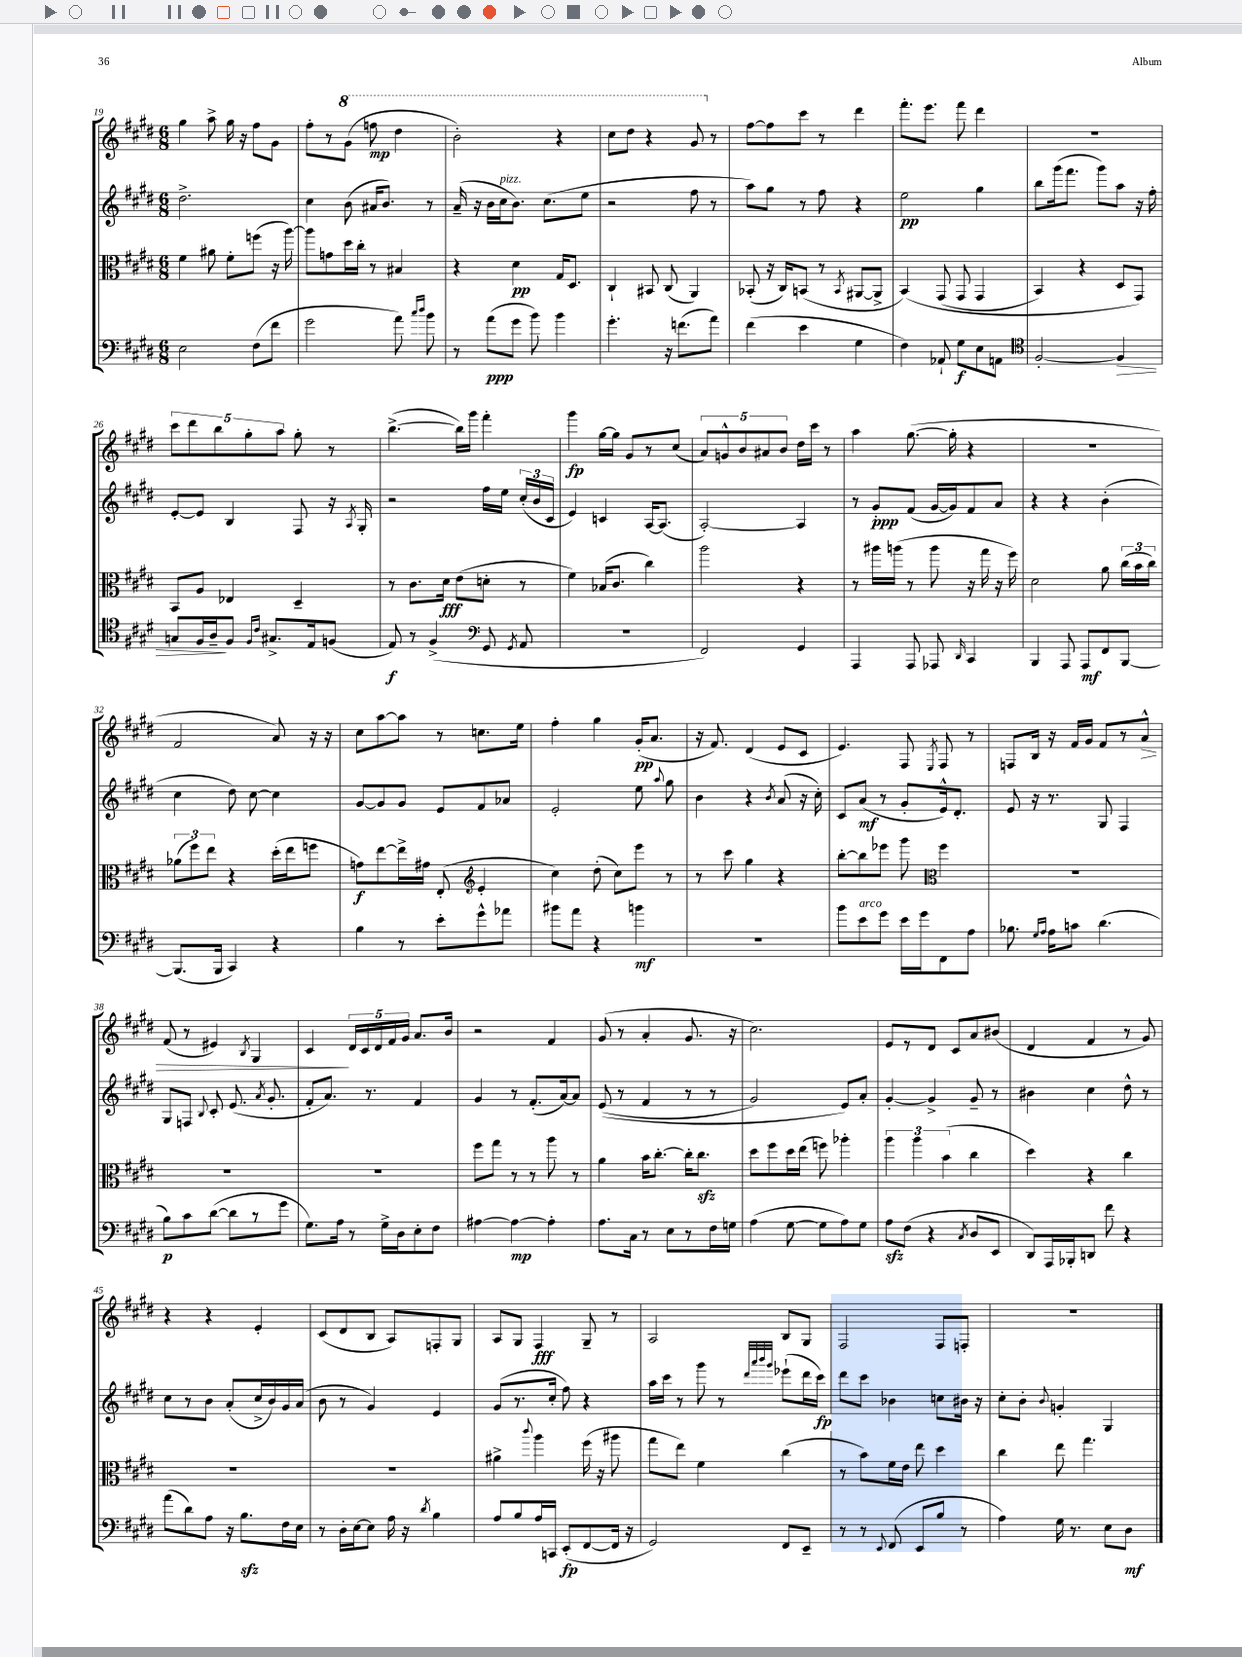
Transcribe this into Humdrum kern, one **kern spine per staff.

**kern	**kern	**kern	**kern
*staff4	*staff3	*staff2	*staff1
*clefF4	*clefC3	*clefG2	*clefG2
*k[f#c#g#d#]	*k[f#c#g#d#]	*k[f#c#g#d#]	*k[f#c#g#d#]
*M6/8	*M6/8	*M6/8	*M6/8
2E	4f#	2.dd#^	4gg#
.	8a#	.	8aa^
.	8f#'	.	16gg#
.	.	.	16r
(8F#	(8ff	.	8ff#
8f#	16r	.	8g#
.	[16aa)	.	.
=	=	=	=
2g#	8aa]	4cc#	8ff#'
.	8g	.	8r
.	16dd#	(8b	(8gg#
.	16cc#'	.	.
.	8r	16a#	8fff
.	.	8.b)	.
8a)	4B#	.	4ddd#
16qqcc#	.	.	.
16qqdd#	.	.	.
8b	.	8r	.
=	=	=	=
8r	4r	(16a~	2bb')
.	.	16r	.
(8a	.	16b	.
.	.	16cc#	.
8g#	4d#	8.b)	.
8b)	.	.	.
.	.	(8.cc#	.
4b	16G#	.	4r
.	8.D#	.	.
.	.	8ee	.
=	=	=	=
4.g#'	4C#`	2r	8ccc#
.	.	.	8ddd#
.	8BB#	.	4r
16r	(8C#	.	.
(8.f	.	.	.
.	4AA)	8ff#	8gg#
8a)	.	8r	8r
=	=	=	=
(4f#	(8BB-'	8aa)	[8ff#
.	16r	8gg#	8ff#]
.	16C#)	.	.
4e	(8BB	8r	8ccc#
.	8r	8ff#	8r
.	8qBB	.	.
4G#	[8AA#	4r	4ddd#
.	8AA#^]	.	.
=	=	=	=
4F#)	&(4BB)	2ee	8.fff#'
.	.	.	8.eee
8AA-`	(8GG#	.	.
8G#	8GG#	.	8fff#
8E	4GG#	4gg#	4ddd#
8AA	.	.	.
=	=	=	=
*clefC4	*	*	*
[2F#'	4BB)	8bb	2.r
.	.	(16ggg#	.
.	.	8.fff#	.
.	4r	.	.
.	.	8ggg#)	.
4F#]	8D#	8aa	.
.	8GG#&)	16r	.
.	.	16ff#'	.
=	=	=	=
8G	8BB	[8e'	10ccc#
.	.	.	10ddd#
16F#	8A	8e]	.
16A~	.	.	.
.	.	.	10bb
8F#	4E-	4B	.
.	.	.	10gg#'
16qqF#	.	.	.
16qqc#	.	.	.
8.G#^	.	.	.
.	.	.	10aa
.	4D#~	8F#	8gg#'
16E	.	.	.
(8F	.	16r	8r
.	.	8qA	.
.	.	16G#'	.
=	=	=	=
8E)	8r	2r	([4.bb^
8r	8.c#	.	.
(4F#^	.	.	.
.	16d#	.	.
.	(8e	.	16bb])
.	.	.	16ggg#
*clefF4	*	*	*
8GG#	8d'	16ff#	4fff#'
.	.	16ee	.
8qGG#	.	.	.
8AA	8r	(24cc#'	.
.	.	24b	.
.	.	24c#	.
=	=	=	=
2.r	4f#)	4e)	4ggg#
.	(16B-	4c	[16gg#
.	8.c#	.	16gg#]
.	.	.	8g#
.	4cc#)	[16A	8r
.	.	(8.A]	.
.	.	.	(8cc#
=	=	=	=
2FF#)	2aa	[2A')	10a)
.	.	.	10g^^
.	.	.	10b
.	.	.	10a#
.	.	.	10b
4GG#	4r	4A]	16dd#
.	.	.	16ccc#
.	.	.	8r
=	=	=	=
4AAA	8r	8r	4aa
.	16aa#	8g#'	.
.	(16aa	.	.
8AAA	8r	(8f#	([8.gg#
8AAA-	8aa	[16g#	.
.	.	16g#])	16gg#']
16qqDD#	.	.	.
4CC#	16r	8f#	4r
.	16gg#	.	.
.	16r	8a	.
.	16ff#)	.	.
=	=	=	=
4BBB	2d#	4r	2.r
8AAA	.	4r	.
8AAA	.	.	.
8FF#	8a	(4b'	.
[8BBB	(24cc#	.	.
.	24b	.	.
.	24cc#)	.	.
=	=	=	=
(8.BBB]	(12a-	4cc#	2f#
.	12ff#)	.	.
.	12ee	.	.
16BBB	.	.	.
4CC#)	4r	8dd#)	.
.	.	[8cc#	.
4r	(16dd#'	4cc#]	8a)
.	16ee	.	.
.	8ff	.	16r
.	.	.	16r
=	=	=	=
4B	8g)	[8g#	8cc#
.	[8ee	8g#]	[8aa
8r	16ee^]	8g#	8aa]
.	16g#	.	.
8e'	(8E'	8e	8r
*	*clefG2	*	*
8g#^^	4e'	8f#	8.cc
8a-	.	8a-	.
.	.	.	16ee
=	=	=	=
8b#	4cc#)	2e'	4ff#'
8a	.	.	.
4r	(8dd#'	.	4gg#
.	8cc#)	.	.
4b	8eee	8ee	(16g#'
.	.	.	8.a
.	.	8qqaa	.
.	8r	8gg#	.
=	=	=	=
2.r	8r	4b	16r
.	.	.	8.f#)
.	8ccc#	.	.
.	4gg#	4r	(4d#
.	.	8qb	.
.	4r	(8a	8e
.	.	16r	8c#
.	.	16cc#')	.
=	=	=	=
8b	[8bb'	8c#	4.e)
8e	8bb]	(8a	.
8g#	8eee-	8r	.
16e	8ggg#	8g#'	8F#
16g#	.	.	.
*	*clefC3	*	*
.	.	.	8qE
8FF#	4ff#	16e^^)	8F#
.	.	8.d#'	.
8A	.	.	8r
=	=	=	=
8.B-	2.r	8e	8F
.	.	16r	16B
16qqG#	.	.	.
16qqA	.	.	.
16A	.	8.r	16r
8c	.	.	16f#
.	.	.	16g#
(4.d#	.	8G#	8f#
.	.	4F#	8r
.	.	.	8a^^
=	=	=	=
8B)	2.r	8G#	(8f#
8c#	.	8F	8r
.	.	8qqB	.
([8d#	.	8c#'	4e#)
8d#]	.	(8.e	.
.	.	.	8qB
8r	.	.	4G#
.	.	8qa	.
.	.	8.g#'	.
8g#	.	.	.
=	=	=	=
8.G#)	2.r	8f#'	4c#
.	.	8.a)	.
16A	.	.	.
8r	.	.	20d#
.	.	.	20c#
.	.	8.r	.
.	.	.	20d#
16G#^	.	.	.
.	.	.	20f#
16D#	.	.	.
.	.	.	20g#
8E'	.	4f#	8.a
8F#	.	.	.
.	.	.	16b
=	=	=	=
[4A#	8ff#	4g#	2r
.	8gg#	.	.
4A#_	8r	8r	.
.	8r	(8.f#'	.
4A#']	8aa	.	4f#
.	.	[16a)	.
.	8r	8a]	.
=	=	=	=
8.A	4a	&((8e	(8g#
.	.	8r	8r
16C#	.	.	.
8r	16b	4f#	4a'
.	[8.cc#'	.	.
8E	.	.	.
8r	16cc#']	8r	8.g#
.	8.cc#	.	.
16F#	.	8r	.
16G	.	.	16r
=	=	=	=
(4A	8dd#	2g#)	2.cc#)
.	8ff#	.	.
[8G#	16dd#	.	.
.	(16ee	.	.
8G#]	8ff)	.	.
8A)	4aa-'	8e&)	.
8G#	.	8a'	.
=	=	=	=
8A	6aa	[4g#'	8e
(8F#	.	.	8r
.	6aa	.	.
4r	.	4g#^]	8d#
.	(6b	.	.
.	.	.	8c#
8qC#	.	.	.
8D#	4cc#	8g#~	8a
8EE	.	8r	(8b#
=	=	=	=
8DD#)	4dd#)	4b#	4d#
16AAA	.	.	.
16BBB-'	.	.	.
8DD	4r	4cc#	4f#
8f#	.	.	.
4r	4cc#	8dd#^^	8r
.	.	8r	8g#)
=	=	=	=
(8a	2.r	8cc#	4r
8d#)	.	8r	.
8A	.	8b	4r
16r	.	(8a'	.
8.B	.	.	.
.	.	16cc#^	4e'
.	.	16b)	.
16F#	.	16g#	.
16E	.	(16a	.
=	=	=	=
8r	2.r	8b	(8c#
16D#'	.	8r	8d#
[16E	.	.	.
8E]	.	4g#)	8B
16A	.	.	8A)
16r	.	.	.
8qd#	.	.	.
4B	.	4e	8F'
.	.	.	8G#
=	=	=	=
8A	4a#^	(8g#	8A
8B	.	8.r	8G#
.	8qqccc#	.	.
16A	4aa	.	4F#
16CC	.	16cc#'	.
(8EE'	.	8ff#)	.
[8FF#	(16ff#	4r	8G#~
.	16r	.	.
16FF#]	8aa#	.	8r
16r	.	.	.
=	=	=	=
2GG#)	8gg#	16aa	2A
.	.	16ccc#	.
.	8ee)	8r	.
.	4f#	8ggg#	.
.	.	8r	.
.	.	32qqddd#	.
.	.	32qqaaa	.
.	.	32qqbbb	.
.	.	32qqggg#	.
8FF#	(4cc#	(8eee-`	8B
8EE~	.	16ddd#	8G#
.	.	16ccc#)	.
=	=	=	=
8r	8r	8ddd#	2F#
8r	8b)	8ccc#	.
8qqEE	.	.	.
(8FF#	16f#	4b-	.
.	16e	.	.
8EE	8ee	.	.
8B	4dd#	8cc	8F#
8r	.	16b#	8F'
.	.	16r	.
=	=	=	=
4A)	4cc#	8cc#'	2.r
.	.	8b'	.
.	.	8qqb	.
16G#	8ee	4g'	.
8.r	.	.	.
.	4.gg#	.	.
8E	.	4G#	.
8D#	.	.	.
==	==	==	==
*-	*-	*-	*-
